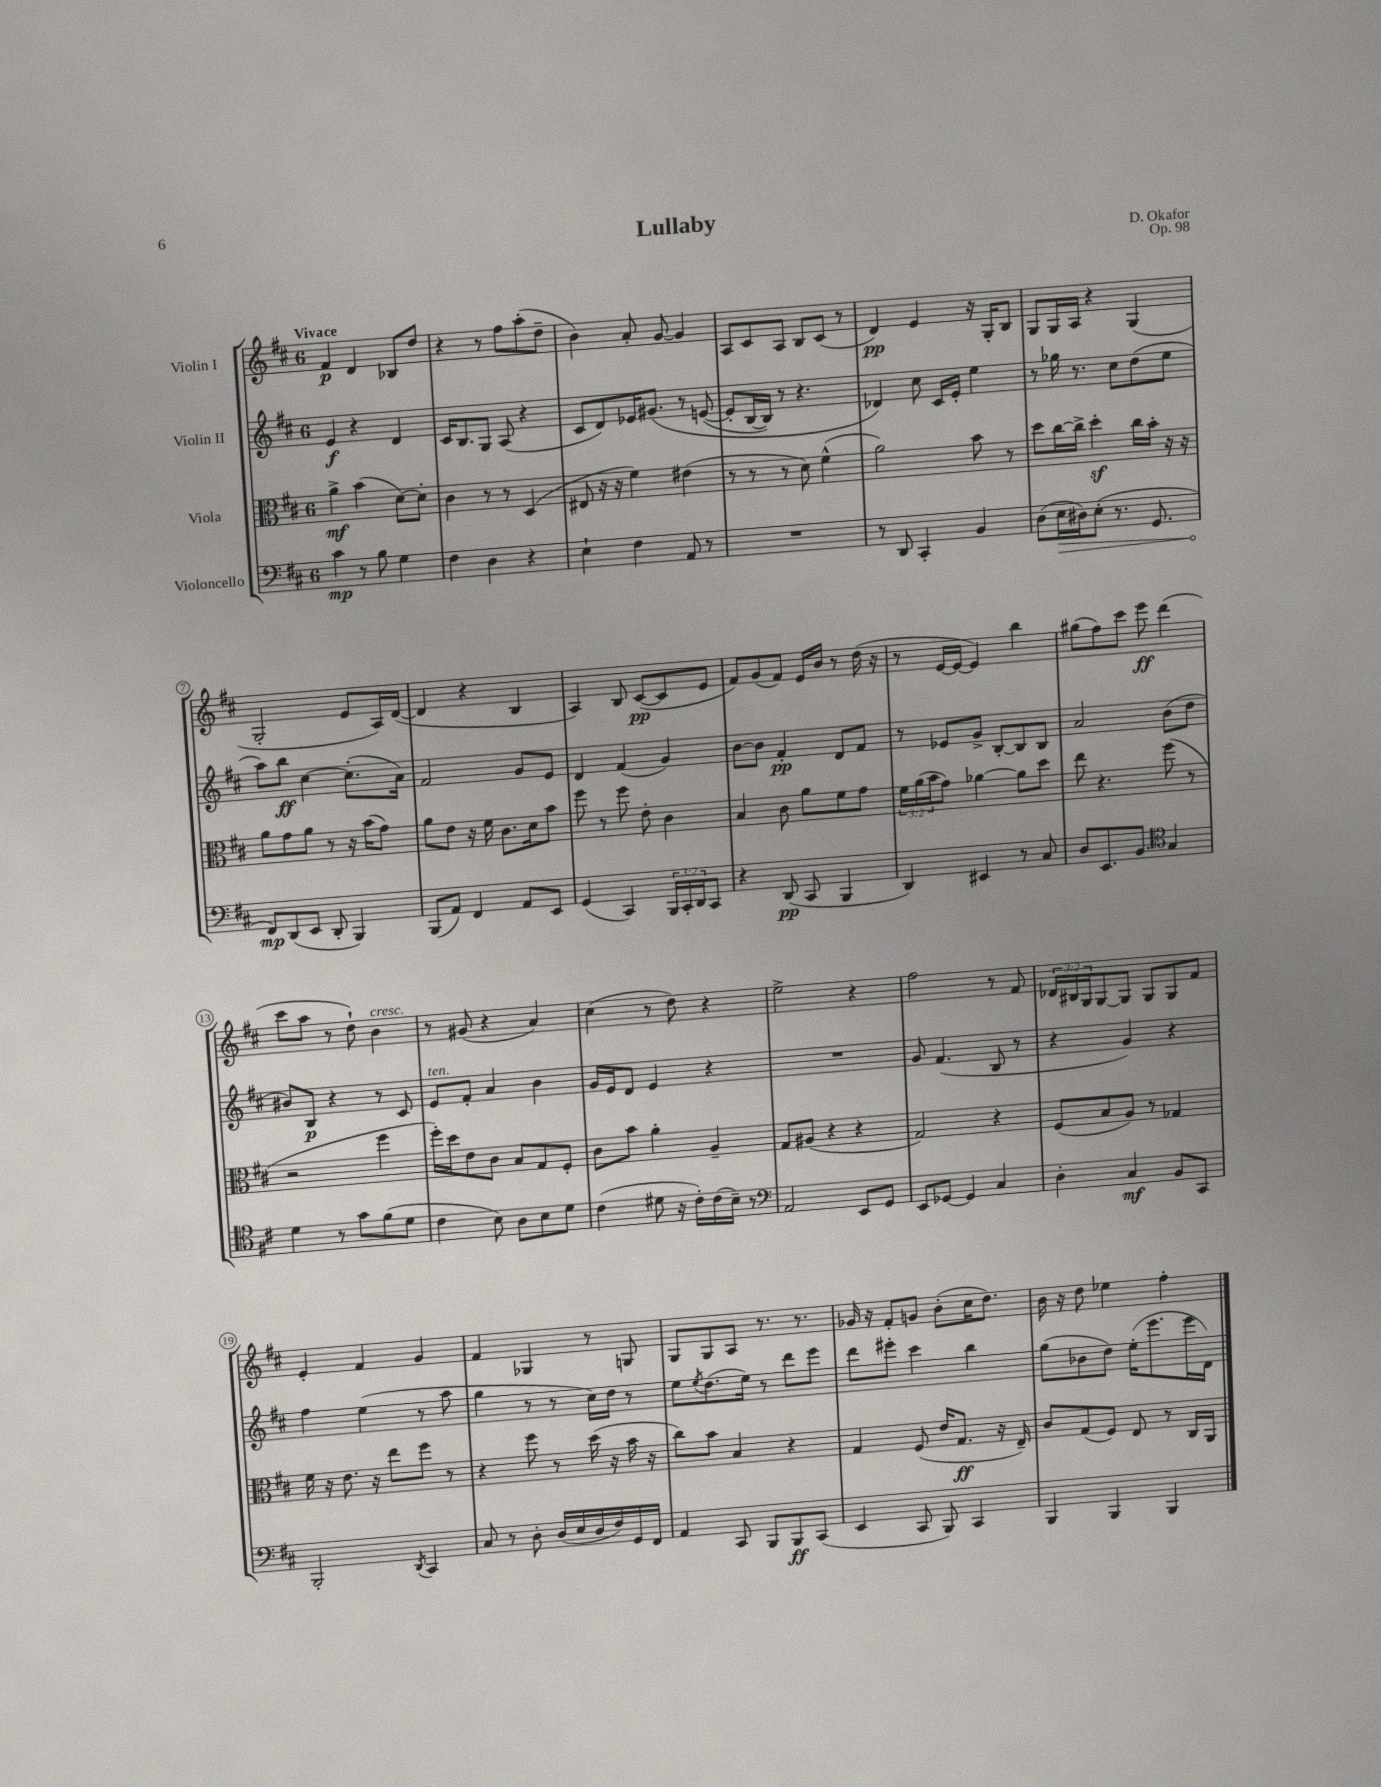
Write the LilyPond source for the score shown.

\header { title = "Lullaby" composer = "D. Okafor" opus = "Op. 98" }
<<
\new StaffGroup <<
\new Staff = "s0" \with { instrumentName = "Violin I" } {
    \clef treble \key d \major \once \override Staff.TimeSignature.style = #'single-digit \time 6/8 \override Staff.TupletNumber.text = #tuplet-number::calc-fraction-text \tempo "Vivace"
    fis'4\p d'4 bes8 d''8 |
    r4 r8 fis''8 a''8-.( d''8-- |
    b'4) a'8-. g'8~ g'4 |
    a8 cis'8 a8 b8 cis'8( r8 |
    d'4\pp) e'4 r16 g16-. b8 |
    g8 g16 a16 r4 g4( |
    g2-. e'8 a16) d'16~( |
    d'4 r4 b4 |
    a4) b8 cis'8~\pp( cis'8 e'8 |
    fis'8) g'8( fis'8) e'16 b'16 r8 d''16( r16 |
    r8 e'16~ e'16~ e'4) b''4 |
    gis''8( fis''8) cis'''8 e'''8\ff d'''4( |
    cis'''8 a''8 r8 d''8-!) b'4^\markup { \italic "cresc." } |
    r8 gis'8( r4 a'4) |
    cis''4( r8 d''8) r4 |
    e''2-> r4 |
    fis''2 r8 fis'8 |
    \tuplet 3/2 { des'16 bis16 g16 } g8~ g8 g8 g8 fis'8 |
    e'4-. fis'4 g'4 |
    fis'4 ges4 r8 g8 |
    g8 g8 a8 r8. r8. |
    ges'16 r16 fis'8-. g'8 b'8-.( cis''16 d''8.) |
    b'16 r16 d''8 ees''4 fis''4-. \bar "|." |
}
\new Staff = "s1" \with { instrumentName = "Violin II" } {
    \clef treble \key d \major \once \override Staff.TimeSignature.style = #'single-digit \time 6/8
    e'4\f r4 d'4 |
    cis'16 b8. g8 a8( r4 |
    cis'8 d'8) ees'16 gis'8.\( r8 e'8~( |
    e'8-. b16~ b16) r8 r4. |
    des'4\) cis''8 cis'16 e'16-. e''4 |
    r8 ges''16 r8. cis''8 d''8( e''8 |
    a''8) b''8\ff cis''4~ cis''8.-.( a'16) |
    fis'2 g'8 e'8 |
    d'4 fis'4( g'4) |
    b'8~ b'8 fis'4-.\pp d'8 fis'8 |
    r8 ees'8 g'8-> b8~-. b8 b8 |
    a'2 b'8( d''8 |
    bis'8) b8\p r4 r8 cis'8 |
    e'8^\markup { \italic "ten." } fis'8-. a'4 b'4 |
    g'16 e'16 d'8 e'4 r4 |
    R2. |
    g'8 fis'4.( b8 r8 |
    r4 g'4) r4 |
    fis''4 e''4( r8 a''8 |
    g''4 r8 r8 cis''16) d''16 r8 |
    e''8 \acciaccatura { e''8 } d''8.( e''16) r8 d'''8 e'''8 |
    d'''8 eis'''8-. cis'''4 b''4 |
    g''8( bes'8 d''8) e''16-.( e'''8. e'''16 d'16) \bar "|." |
}
\new Staff = "s2" \with { instrumentName = "Viola" } {
    \clef alto \key d \major \once \override Staff.TimeSignature.style = #'single-digit \time 6/8 \override Staff.TupletNumber.text = #tuplet-number::calc-fraction-text
    a'4->\mf b'4( d'8~) d'8-. |
    cis'4 r8 r8 d4( |
    eis8 r16 r16 fis'4) eis'4( |
    r8 r8 r8 d'8) fis'4-^( |
    a'2) b'8 r8 |
    d''8 cis''16~ cis''16-> d''4-.\sf cis''16 b'16-. r16 r16 |
    a'8 g'8 a'8 r8 r16 b'16( g'8) |
    a'8 e'8 r16 fis'16 cis'8. d'16 b'8 |
    fis''8 r8 fis''8 e'8-. cis'4 |
    b4 cis'8 a'8 fis'8 g'8 |
    \tuplet 3/2 { fis'16 a'16( b'16 } g'8) aes'4~ aes'8 d''8 |
    e''8 r4. fis''8( r8 |
    r2 fis''4 |
    fis''16-.) d''16 e'8 cis'8 b8 g8 fis8-. |
    cis'8 b'8 a'4-. a4-- |
    g8 ais8( r4 r4 |
    g2) r4 |
    fis8( b8 a8) r8 ges4 |
    fis'16 r16 e'8. r16 e''8 fis''8 r8 |
    r4 fis''8 r8 d''16( r16 b'16 r16 |
    cis''8) b'8 b4 r4 |
    g4 fis8( e'16 g8.\ff r16 e16--) |
    cis'8 g8( fis8) e8 r8 cis16 a,16 \bar "|." |
}
\new Staff = "s3" \with { instrumentName = "Violoncello" } {
    \clef bass \key d \major \once \override Staff.TimeSignature.style = #'single-digit \time 6/8 \override Staff.TupletNumber.text = #tuplet-number::calc-fraction-text
    cis'4\mp r8 b8 g4 |
    fis4 d4 r4 |
    e4-! fis4 a,8 r8 |
    R2. |
    r8 d,8 cis,4-. b,4 |
    d8( \once \override Hairpin.circled-tip = ##t e16\> dis16) e8-.( r8. g,8. |
    fis,8\mp\!) d,8( e,8 d,8-. b,,4) |
    b,,8( a,8) fis,4 a,8 e,8 |
    g,4( cis,4) \tuplet 3/2 { b,,16 cis,16-. d,16 } cis,8 |
    r4 d,8\pp( cis,8 b,,4 |
    d,4) eis,4 r8 cis8 |
    d8 e,8. b,8. \clef tenor g4 |
    d'4 r8 g'8 fis'8( d'8 |
    cis'4 b8) a8 b8 d'8 |
    cis'4( dis'8 r16 cis'16-.) cis'16( b16--) r8 |
    \clef bass a,2 e,8 g,8 |
    e,8 ges,8~ ges,4 cis4 |
    d4-. cis4\mf b,8 cis,8 |
    b,,2-. \acciaccatura { d,8 } cis,4 |
    cis8 r8 d8-. d16( e16 d16 fis16) g,16 fis,16 |
    a,4 cis,8 b,,8 b,,8\ff cis,8( |
    e,4 cis,8 b,,8) cis,4 |
    b,,4 b,,4 b,,4 \bar "|." |
}
>>
>>
\layout { \context { \Score \override BarNumber.stencil = #(make-stencil-circler 0.1 0.3 ly:text-interface::print) } }
